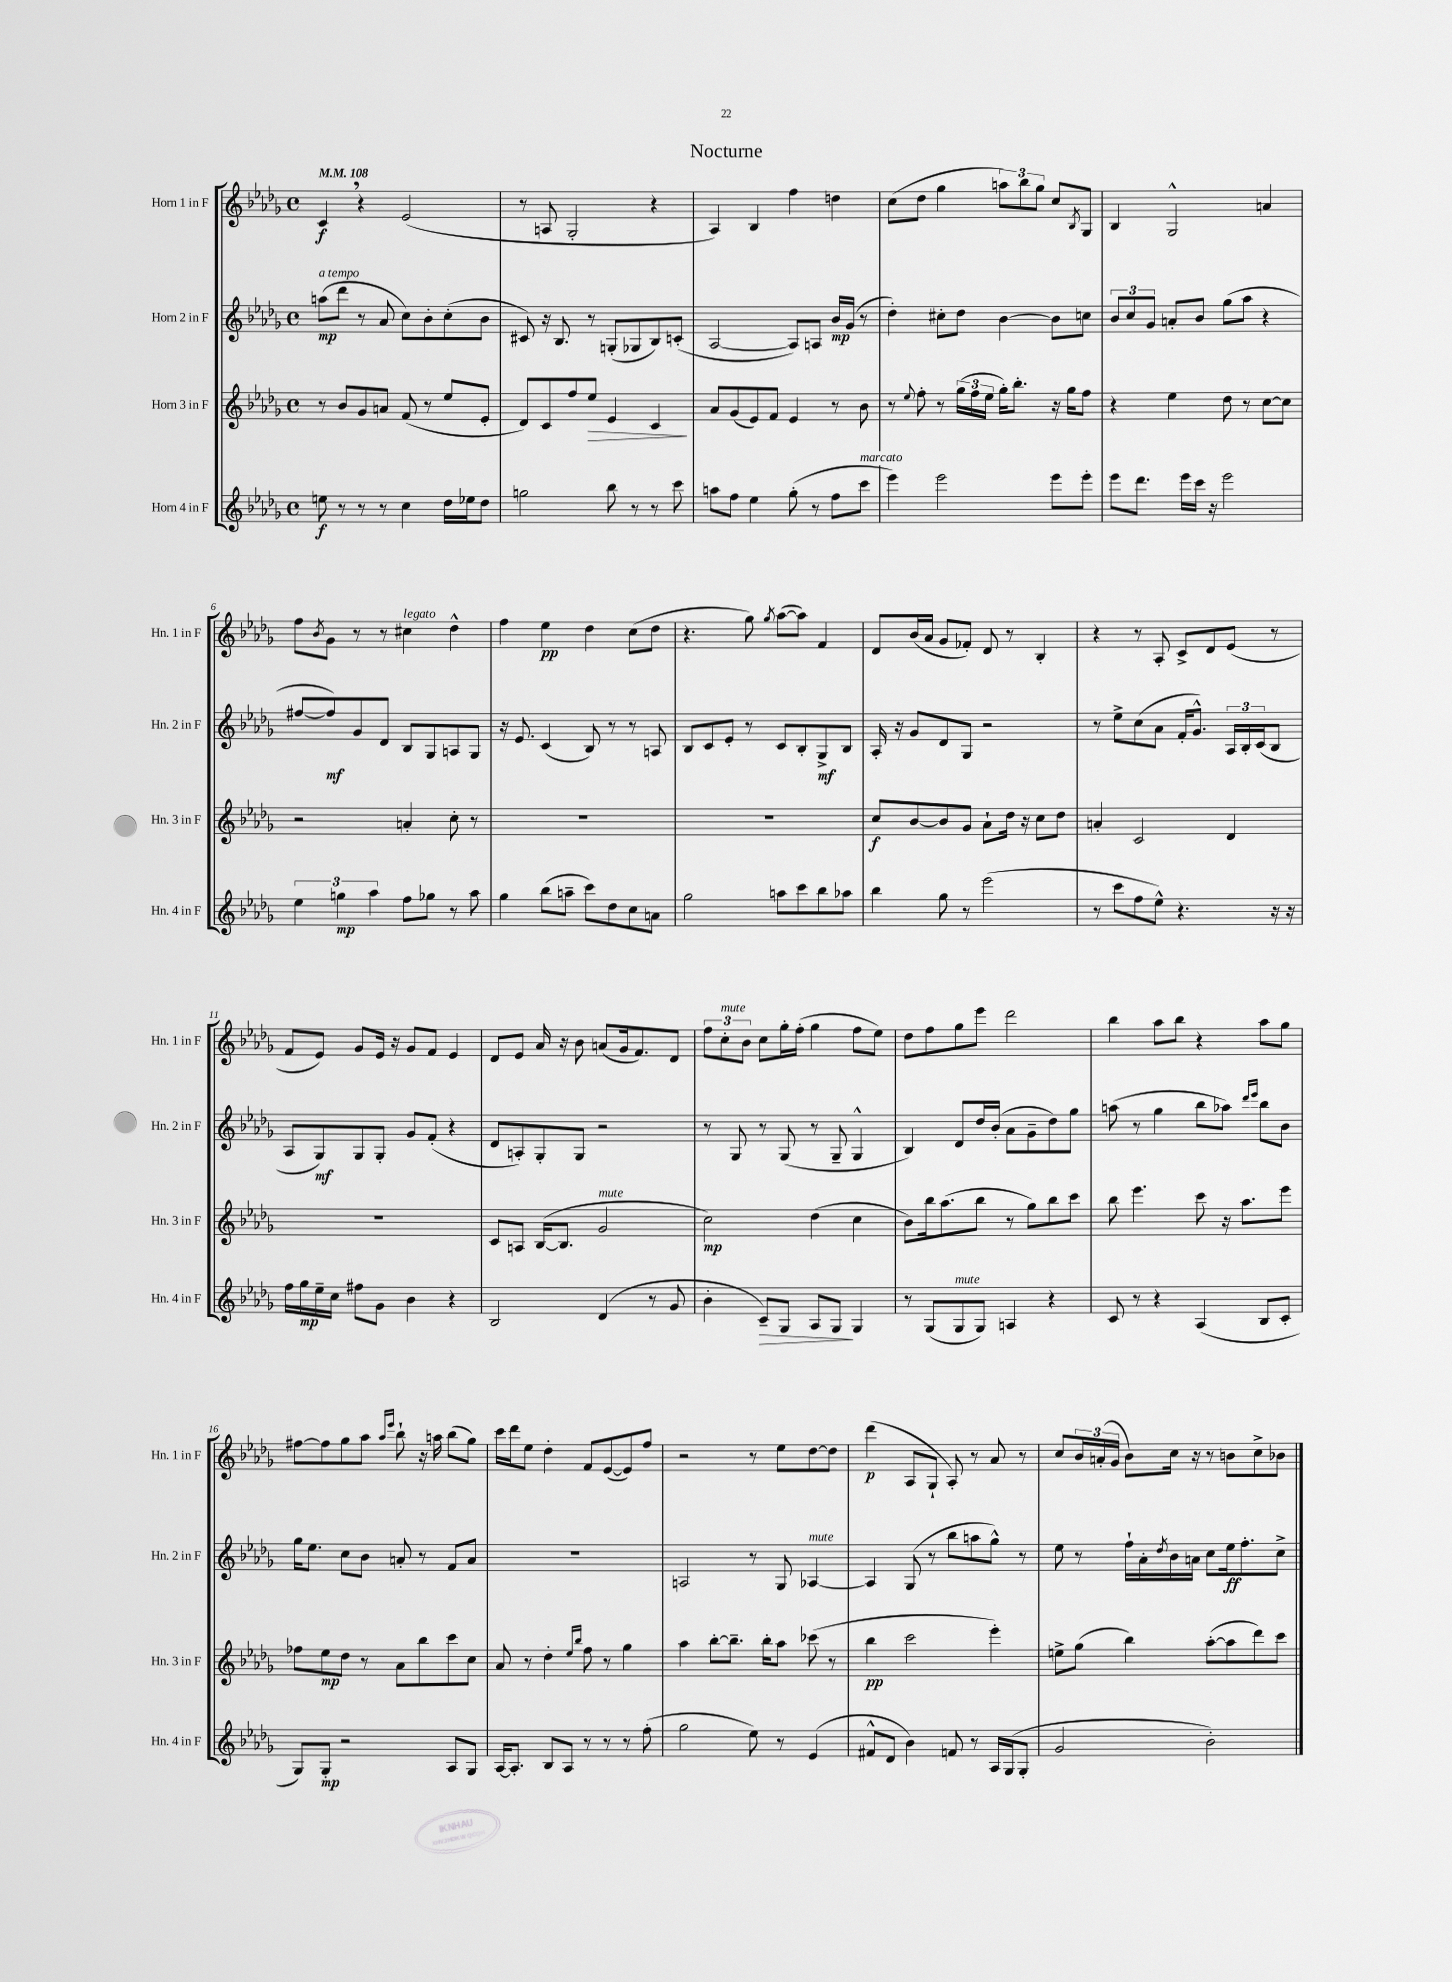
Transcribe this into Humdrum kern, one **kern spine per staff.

**kern	**kern	**kern	**kern
*staff4	*staff3	*staff2	*staff1
*clefG2	*clefG2	*clefG2	*clefG2
*k[b-e-a-d-g-]	*k[b-e-a-d-g-]	*k[b-e-a-d-g-]	*k[b-e-a-d-g-]
*M4/4	*M4/4	*M4/4	*M4/4
*met(c)	*met(c)	*met(c)	*met(c)
*MM108	*MM108	*MM108	*MM108
8ee	8r	(8aa	4c
8r	8b-	8ddd-	.
8r	8g-	8r	4r
8r	8a	8a-	.
4cc	(8f	8cc)	(2e-
.	8r	8b-'	.
16dd-	8ee-	(8cc'	.
16ee-	.	.	.
8dd-	8e-'	8b-	.
=	=	=	=
2gg	8d-)	8c#)	8r
.	8c	16r	8A
.	.	8.B-	.
.	8ff	.	2G-'
.	8ee-	8r	.
8bb-	4e-	(8G'	.
8r	.	8G-	.
8r	4c	8B-)	4r
8ccc	.	(8c'	.
=	=	=	=
8aa	8a-	[2A-	4A-)
8ff	(8g-	.	.
4ee-	8e-)	.	4B-
.	8f	.	.
(8gg-'	4e-	8A-])	4ff
8r	.	8A	.
8ff	8r	16b-	4dd
.	.	(16g-	.
8ccc	8b-	8r	.
=	=	=	=
4eee-)	8r	4dd-')	(8cc
.	8qqee-	.	.
.	8ff'	.	8dd-
2eee-	8r	8cc#'	4gg-
.	(24gg-	8dd-	.
.	24ff	.	.
.	24ee-	.	.
.	16gg-')	[4b-	12aa)
.	8.bb-'	.	.
.	.	.	12bb-
.	.	.	12gg-
8eee-	16r	8b-]	8cc
.	16gg-	.	.
.	.	.	8qB-
8eee-'	8ff	8cc	8G-
=	=	=	=
8eee-	4r	12b-	4B-
.	.	12cc	.
8.ddd-	.	.	.
.	.	12g-	.
.	4ee-	8a'	2G-^^
16eee-	.	.	.
16ccc	.	8b-	.
16r	.	.	.
2eee-	8dd-	(8gg-	.
.	8r	8aa-	.
.	[8cc	4r	4a
.	8cc]	.	.
=	=	=	=
6ee-	2r	[8ff#	8ff
.	.	.	8qb-
.	.	8ff#])	8g-
6gg	.	.	.
.	.	8g-	8r
6aa-	.	.	.
.	.	8d-	8r
8ff	4a'	8B-	4cc#
8gg-	.	8G-	.
8r	8cc'	8A	4dd-^^
8aa-	8r	8G-	.
=	=	=	=
4gg-	1r	16r	4ff
.	.	8.e-	.
(8bb-	.	(4c	4ee-
8aa~	.	.	.
8ccc)	.	8B-)	4dd-
8dd-	.	8r	.
8cc	.	8r	(8cc
8a	.	8A	8dd-
=	=	=	=
2gg-	1r	8B-	4.r
.	.	8c	.
.	.	8e-'	.
.	.	8r	8gg-)
.	.	.	8qgg-
8aa	.	8c	([8aa-
8ccc	.	8B-'	8aa-])
8bb-	.	8G-^	4f
8aa-	.	8B-	.
=	=	=	=
4bb-	8cc	16A-'	8d-
.	.	16r	.
.	[8b-	8g-	(16b-
.	.	.	16a-
8gg-	8b-]	8d-	8g-
8r	8g-	8G-	8f-')
(2eee-	8a-`	2r	8d-
.	16dd-	.	8r
.	16r	.	.
.	8cc	.	4B-'
.	8dd-	.	.
=	=	=	=
8r	4a'	8r	4r
8ccc	.	8ee-^	.
8ff	2c	(8cc	8r
8ee-^^)	.	8a-	8A-'
4.r	.	16f'	8c^
.	.	8.g-^^)	.
.	.	.	8d-
.	4d-	24A-	(8e-
.	.	24B-'	.
.	.	(24c	.
16r	.	8B-	8r
16r	.	.	.
=	=	=	=
16ff	1r	8A-	8f
16gg-	.	.	.
16ee-~	.	8G-)	8e-)
16cc	.	.	.
8ff#	.	8G-	8g-
8g-	.	8G-'	16e-
.	.	.	16r
4b-	.	8g-	8g-
.	.	(8f'	8f
4r	.	4r	4e-
=	=	=	=
2B-	8c	8d-	8d-
.	8A	8A')	8e-
.	([16B-	8G-'	16a-
.	8.B-]	.	16r
.	.	8G-	8b-
(4d-	2g-	2r	(8a
.	.	.	16g-
.	.	.	8.f)
8r	.	.	.
8g-	.	.	8d-
=	=	=	=
4b-'	2cc)	8r	12ff
.	.	.	12cc'
.	.	8G-	.
.	.	.	12b-
8c~)	.	8r	8cc
8G-	.	(8G-	16gg-'
.	.	.	(16ff'
8A-	(4dd-	8r	4gg-
8G-	.	8G-~	.
4G-	4cc	4G-^^	8ff
.	.	.	8ee-)
=	=	=	=
8r	8b-)	4B-)	8dd-
(8G-	16bb-	.	8ff
.	(8.aa-	.	.
8G-	.	8d-	8gg-
8G-)	8bb-	16dd-	8eee-
.	.	(16b-'	.
4A	8r	8a-	2ddd-
.	8gg-)	8g-~	.
4r	8bb-	8dd-)	.
.	8ccc	8gg-	.
=	=	=	=
8c	8bb-	(8aa	4bb-
8r	4.eee-	8r	.
4r	.	4gg-	8aa-
.	.	.	8bb-
(4A-	8ccc	8bb-	4r
.	16r	8aa-)	.
.	8.aa-	.	.
.	.	16qqddd-	.
.	.	16qqeee-	.
8B-	.	8bb-	8aa-
8c'	8eee-	8b-	8gg-
=	=	=	=
8G-)	8ff-	16gg-	[8ff#
.	.	8.ee-	.
8G-'	8ee-	.	8ff#]
2r	8dd-	8cc	8gg-
.	8r	8b-	8aa-
.	.	.	16qqaa-
.	.	.	16qqeee-
.	8a-	8a'	8bb-`
.	8bb-	8r	16r
.	.	.	16aa
8A-	8ccc	8f	(8bb-
8G-	8cc	8a	8gg-)
=	=	=	=
[16A-	8a-	1r	16ccc
8.A-']	.	.	16ddd-
.	8r	.	8ee-
8B-	4dd-'	.	4dd-'
8A-	.	.	.
.	16qqee-	.	.
.	16qqbb-	.	.
8r	8ff	.	8f
8r	8r	.	([8e-
8r	4gg-	.	8e-])
(8ff'	.	.	8ff
=	=	=	=
2gg-	4aa-	2A	2r
.	[8bb-'	.	.
.	8.bb-~]	.	.
8ee-)	.	8r	8r
.	16bb-'	.	.
8r	8aa-	8G-	8ee-
(4e-	(8ccc-	[4A-	[8dd-
.	8r	.	8dd-]
=	=	=	=
8f#^^	4bb-	4A-]	(4ddd-
8d-	.	.	.
4b-)	2ccc	(8G-	8A-
.	.	8r	8G-`
8f	.	8bb-	8A-')
8r	.	8aa	8r
16A-	4eee-')	8gg-^^)	8a-
(16G-	.	.	.
8G-'	.	8r	8r
=	=	=	=
2g-	8ee^	8ee-	8cc
.	(8gg-	8r	24b-
.	.	.	(24a'
.	.	.	24g-
.	4bb-)	16ff`	8b-)
.	.	16a-'	.
.	.	8qdd-	.
.	.	16b-	16cc
.	.	16a	16r
2b-')	([8aa-'	8cc	8r
.	8aa-]	16ee-	8b
.	.	8.ff'	.
.	8ddd-)	.	8cc^
.	8ccc	8cc^	8b-
==	==	==	==
*-	*-	*-	*-
